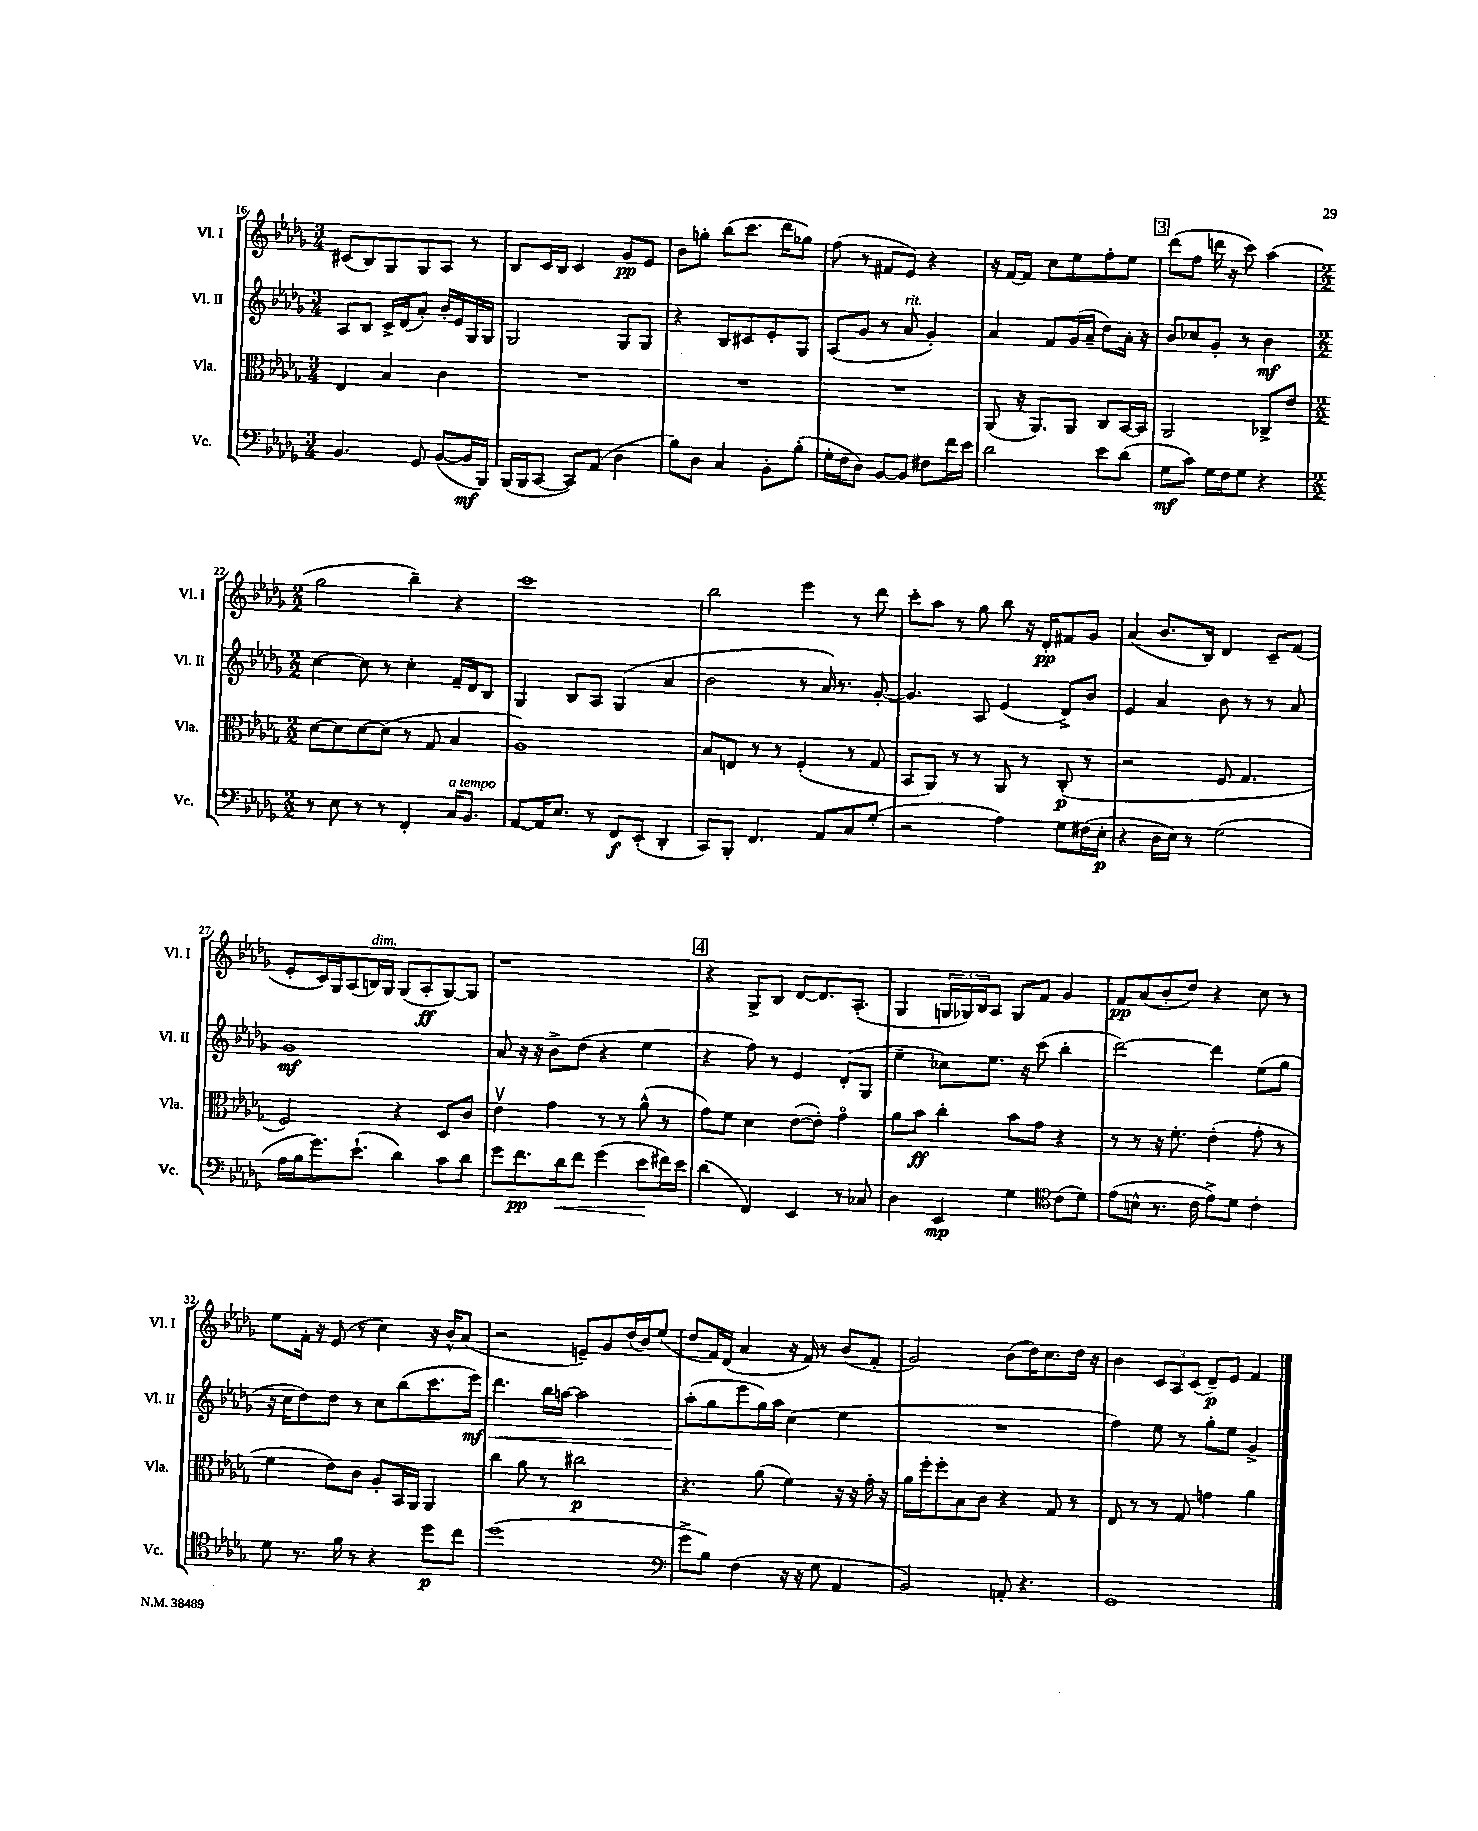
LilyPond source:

<<
\new StaffGroup <<
\new Staff = "s0" \with { instrumentName = "Vl. I" shortInstrumentName = "Vl. I" } {
    \clef treble \key des \major \numericTimeSignature \time 3/4
    cis'8( bes8) ges8 ges8 aes8 r8 |
    bes8 c'16 bes16 c'4 ges'8\pp ees'8 |
    bes'8 g''8-. bes''8( c'''8. des'''16 ges''8) |
    f''8( r8 fis'8 ees'8) r4 |
    r16 f'16~ f'8 c''8 ees''8 f''8-. ees''8 |
    \mark \markup { \box "3" } des'''8( f''8 d'''16 r16 c'''8) aes''4( |
    \numericTimeSignature \time 2/2 ges''2 bes''4--) r4 |
    c'''1 |
    bes''2 ees'''4 r8 des'''8 |
    c'''8-. aes''8 r8 ges''8 bes''8 r16 des'16-.\pp fis'8 ges'8 |
    aes'4( bes'8. bes16) des'4 c'8-- f'8( |
    ees'8-. c'16) ges16 aes8( b16^\markup { \italic "dim." }) ges16 ges8( aes8-.\ff ges8~) ges8 |
    r1 |
    \mark \markup { \box "4" } r4 ges8-> bes8 des'8~ des'8. aes8.-.( |
    ges4 \tuplet 3/2 { g16 ges16) bes16 } aes8 ges8 f'8 ges'4 |
    f'8\pp aes'8( bes'8-. des''8) r4 c''8 r8 |
    ees''8 f'16-. r16 ees'8( r8 c''4) r16 bes'16-^ aes'8( |
    r2 e'8--) ges'8 des''16( bes'16) ees''8( |
    des''8 f'16) des'16( aes'4 r16 f'16) r8 bes'8( f'8-. |
    ges'2) bes'8( des''16) c''8. des''16 r16 |
    bes'4 \tuplet 3/2 { c'8 aes8 c'8( } des'8--\p) ees'8 f'4 \bar "|." |
}
\new Staff = "s1" \with { instrumentName = "Vl. II" shortInstrumentName = "Vl. II" } {
    \clef treble \key des \major \numericTimeSignature \time 3/4
    aes8 bes8 c'16-> des'16( aes'8-.) bes'16-. ees'16 ges16 ges16 |
    ges2 ges8 ges8 |
    r4 bes8 cis'8 ees'8-. ges8 |
    aes8( ges'8 r8 aes'8^\markup { \italic "rit." } ges'4-.) |
    aes'4 f'8 ges'16( aes'16-- des''8) aes'16-. r16 |
    \mark \markup { \box "3" } bes'8 ces''8 ges'8-. r8 bes'4\mf |
    \numericTimeSignature \time 2/2 c''4~ c''8 r8 c''4-. f'16-- des'16 bes8 |
    ges4 bes8 aes8 ges4( aes'4 |
    bes'2 r8 aes'16) r8. ges'8~-. |
    ges'4. aes8 ees'4( des'8->) bes'8 |
    ees'4 aes'4 bes'8 r8 r8 aes'8 |
    ges'1\mf |
    aes'8 r16 r16 bes'8-> des''8( r4 ees''4 |
    \mark \markup { \box "4" } r4 f''8) r8 ees'4 des'8-.( ges8 |
    ees''4-- ces''8) ees''8. r16 c'''8( bes''4-. |
    des'''2~) des'''4 ees''8( ges''8 |
    r16 c''16 des''8) des''8 r8 c''8 bes''8( c'''8. ees'''16\mf\<) |
    des'''4. bes''16 a''16~ a''2 |
    aes''8-.\!( ges''8 ees'''8 ges''16) aes''16 c''4( ees''4 |
    R1 |
    f''4) ees''8 r8 ges''8-. ees''8 ges'4-> \bar "|." |
}
\new Staff = "s2" \with { instrumentName = "Vla." shortInstrumentName = "Vla." } {
    \clef alto \key des \major \numericTimeSignature \time 3/4
    ees4 bes4 c'4 |
    R2. |
    R2. |
    R2. |
    aes,8( r16 aes,8.) aes,8 c8 bes,16~ bes,16 |
    \mark \markup { \box "3" } aes,2 ces8-> ees'8 |
    \numericTimeSignature \time 2/2 des'8~ des'8 des'8~ des'8( r8 ges8 bes4 |
    aes1) |
    bes8 e8 r8 r8 f4-.( r8 ges8 |
    bes,8 aes,8) r8 r8 aes,8 r8 c8-.\p( r8 |
    r2 f8 ges4. |
    f2) r4 des8 c'8 |
    ees'4\upbow ges'4 r8 r8 aes'8-^( r8 |
    \mark \markup { \box "4" } ges'8) f'8 des'4 ees'8~( ees'8-.) ges'4\flageolet |
    aes'8 bes'8\ff c''4-. bes'8 ges'8 r4 |
    r8 r8 r16 f'8.-. ees'4-.( ges'8-. r8 |
    f'4 ees'8) c'8 aes8-. bes,16 aes,16 aes,4 |
    c''4 aes'8 r8 cis''2\p |
    r4. aes'8( f'4) r16 r16 ges'16-. r16 |
    aes'16 f''16-. f''8-. bes8 c'8 r4 ges8 r8 |
    ees8 r8 r8 ges8 g'4 aes'4 \bar "|." |
}
\new Staff = "s3" \with { instrumentName = "Vc." shortInstrumentName = "Vc." } {
    \clef bass \key des \major \numericTimeSignature \time 3/4
    bes,4. ges,8 bes,8~( bes,16\mf bes,,16) |
    bes,,16( bes,,16 c,8~ c,8) aes,8( des4 |
    bes8) des8 c4 bes,8-. bes8-.( |
    ges16-. f16 des8) bes,8~ bes,8 fis8 f'16 ees'16 |
    des'2 ees'8 des'8( |
    \mark \markup { \box "3" } ges8\mf c'8) ges16 f16 ges8 r4 |
    \numericTimeSignature \time 2/2 r8 ees8 r8 r8 f,4-. c16^\markup { \italic "a tempo" } bes,8. |
    aes,8~ aes,16 ees8. r8 f,8\f ees,8-.( des,4-. |
    c,8) bes,,8-. f,4. aes,8 c8 ges8-.( |
    r2 aes4) ges8 fis16( ees16-.\p |
    r4 des16 ees16) r8 ges2( |
    aes16 bes16 ges'8.) ees'8.-!( des'4) c'8 des'8 |
    ges'8 f'8.\pp des'16\< f'8 ges'4( ees'8\! fis'16) ees'16 |
    \mark \markup { \box "4" } des'4( f,4) ees,4 r8 ces8 |
    des4 ees,4\mp ges4 \clef tenor c'8( des'8) |
    ees'8( b8-^ r8. c'16 ees'8->) des'8 c'4-. |
    des'8 r8. f'16 r8 r4 des''8\p c''8 |
    des''1( |
    \clef bass ges'8-> bes8) f4( r16 r16 ges8 aes,4 |
    bes,2) a,8-. r4. |
    ges,1 \bar "|." |
}
>>
>>
\layout { \context { \Score currentBarNumber = #16 } }
